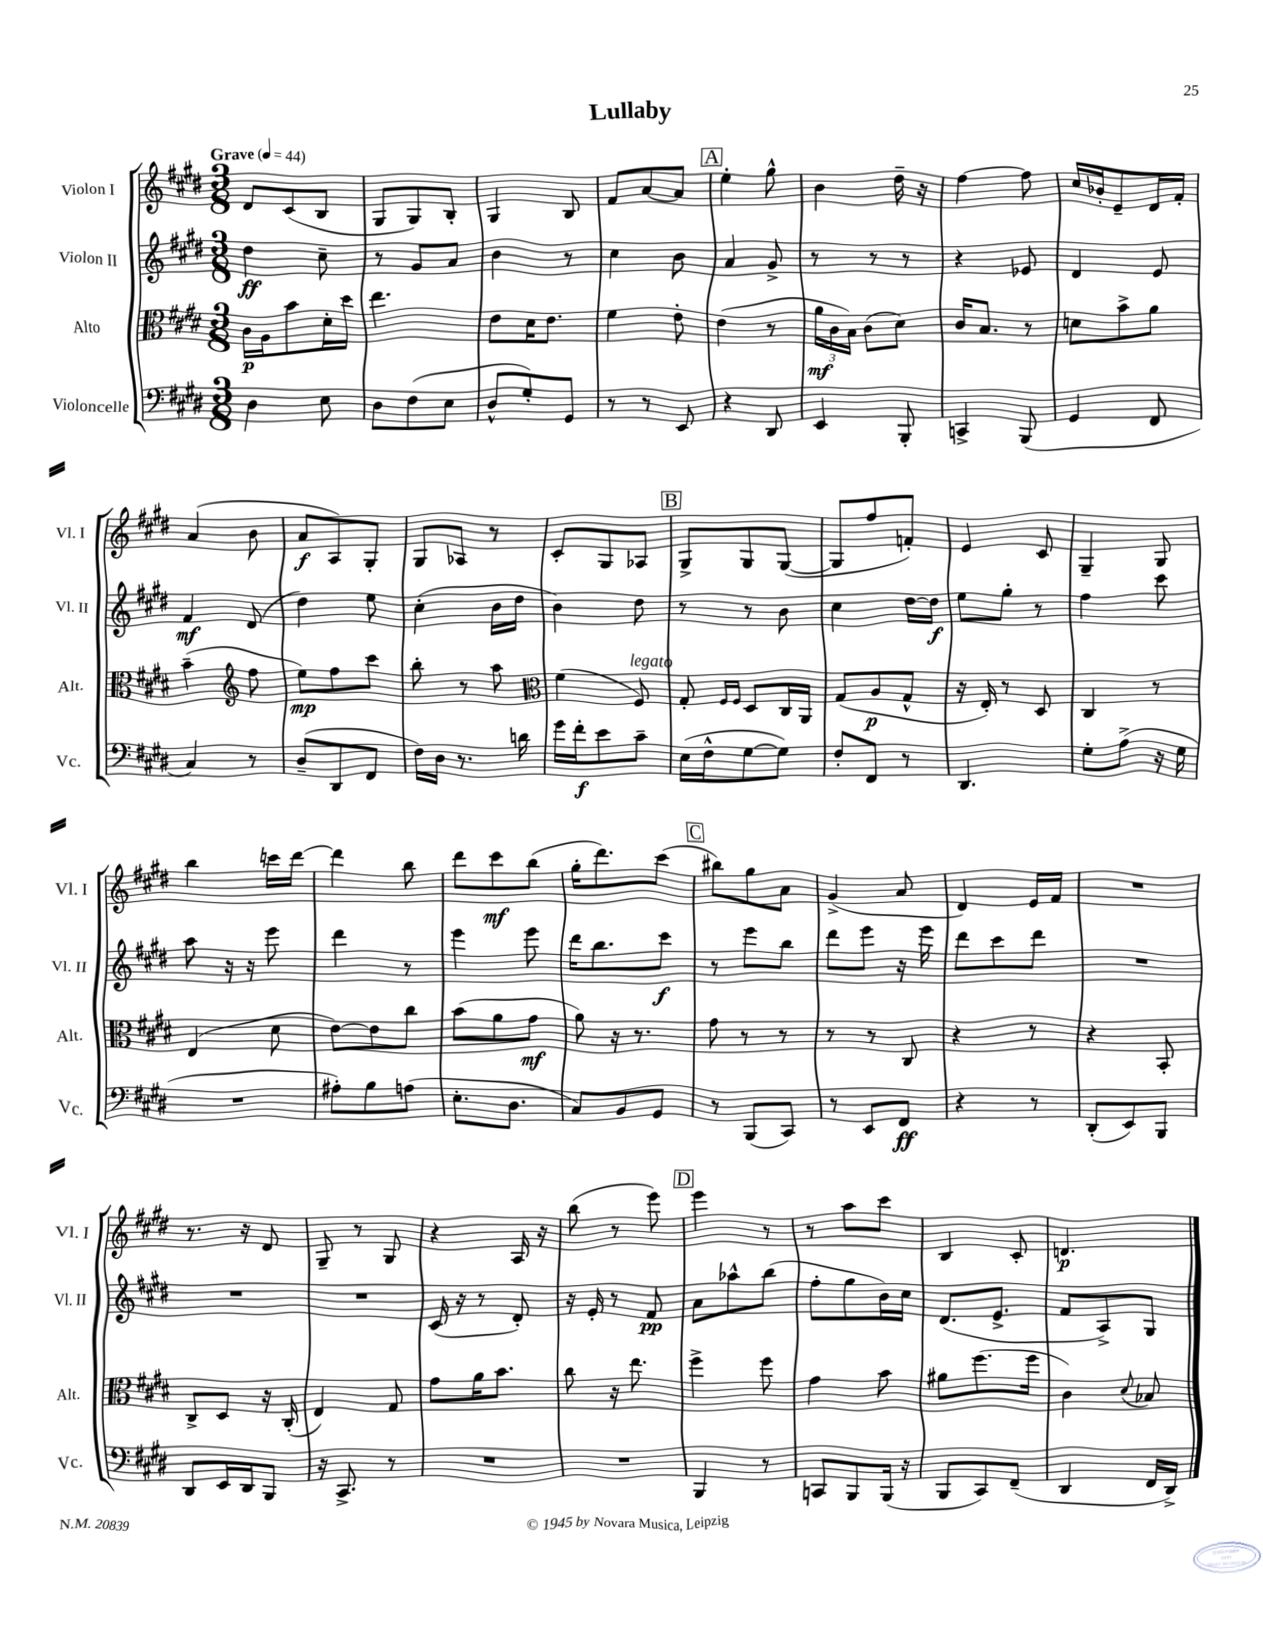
\header { title = "Lullaby" }
<<
\new StaffGroup <<
\new Staff = "s0" \with { instrumentName = "Violon I" shortInstrumentName = "Vl. I" } {
    \clef treble \key e \major \numericTimeSignature \time 3/8 \tempo "Grave" 4 = 44
    \autoBeamOff dis'8[ cis'8( b8] |
    gis8[ gis8) b8]-. |
    gis4 b8 |
    fis'8[ a'8~ a'8] |
    \mark \markup { \box "A" } e''4-. gis''8-^ |
    b'4 dis''16-- r16 |
    fis''4~ fis''8 |
    cis''16[ bes'16-. e'8-- dis'16 fis'16]-. |
    a'4( b'8 |
    a'8[\f a8) gis8]-. |
    gis8[ aes8] r8 |
    cis'8[-. gis8 aes8] |
    \mark \markup { \box "B" } gis8[-> gis8 gis8]~( |
    gis8[ fis''8 f'8]-.) |
    e'4 cis'8 |
    gis4-- gis8 |
    b''4 c'''16[ dis'''16]~ |
    dis'''4 b''8 |
    dis'''8[ cis'''8\mf b''8]( |
    gis''16[-. dis'''8.) cis'''8]( |
    \mark \markup { \box "C" } bis''8[) gis''8 a'8] |
    gis'4->( a'8 |
    dis'4) e'16[ fis'16] |
    R4. |
    r8. r16 dis'8 |
    gis8-- r8 gis8 |
    r4 a16 r16 |
    b''8( r8 e'''8) |
    \mark \markup { \box "D" } e'''4 r8 |
    r8 a''8[ cis'''8] |
    b4 cis'8-. |
    d'4.\p \bar "|." |
}
\new Staff = "s1" \with { instrumentName = "Violon II" shortInstrumentName = "Vl. II" } {
    \clef treble \key e \major \numericTimeSignature \time 3/8
    \autoBeamOff dis''4\ff cis''8-- |
    r8 gis'8[ a'8] |
    b'4 r8 |
    cis''4 b'8 |
    \mark \markup { \box "A" } a'4 gis'8-> |
    r8 r8 r8 |
    r4 ees'8 |
    dis'4 e'8 |
    fis'4\mf dis'8( |
    dis''4) e''8 |
    cis''4-.( b'16[ dis''16] |
    b'4) dis''8 |
    \mark \markup { \box "B" } r8 r8 b'8 |
    cis''4 dis''16[~ dis''16]\f |
    e''8[ gis''8]-. r8 |
    fis''4 cis'''8 |
    a''8 r16 r16 e'''8 |
    dis'''4 r8 |
    e'''4 e'''8 |
    dis'''16[ b''8. cis'''8]\f |
    \mark \markup { \box "C" } r8 e'''8[ b''8] |
    dis'''8[ e'''8] r16 e'''16 |
    dis'''8[ cis'''8 dis'''8] |
    R4. |
    R4. |
    R4. |
    cis'16( r16 r8 dis'8-.) |
    r16 e'16-. r8 fis'8\pp |
    \mark \markup { \box "D" } a'8[ aes''8-^ b''8]( |
    fis''8[-. gis''8 b'16) cis''16] |
    dis'8.[( e'8.]-> |
    fis'8[ a8->) gis8] \bar "|." |
}
\new Staff = "s2" \with { instrumentName = "Alto" shortInstrumentName = "Alt." } {
    \clef alto \key e \major \numericTimeSignature \time 3/8
    \autoBeamOff cis'16[\p a16 b'8 dis'16-. dis''16] |
    e''4. |
    e'8[ dis'16 e'8.] |
    fis'4 e'8-. |
    \mark \markup { \box "A" } e'4( r8 |
    \tuplet 3/2 { a'16[\mf cis'16 b16]) } cis'8[( dis'8]) |
    cis'16[ b8.] r8 |
    d'8[ b'8-> a'8] |
    b'4--( \clef treble fis''8 |
    e''8[\mp) fis''8 cis'''8] |
    b''8-. r8 a''8 |
    \clef alto fis'4( fis8^\markup { \italic "legato" }) |
    \mark \markup { \box "B" } gis8-. \grace { fis16[ fis16] } dis8[ cis16 a,16] |
    gis8[( a8\p gis8]-^ |
    r16 e16-.) r8 dis8 |
    cis4 r8 |
    e4( dis'8 |
    e'8[~) e'8 cis''8] |
    b'8[( a'8 gis'8]\mf |
    a'8) r16 r8. |
    \mark \markup { \box "C" } gis'8 r8 r8 |
    r8 r8 cis8 |
    r4 r8 |
    r4 b,8-. |
    cis8[-> dis8] r16 cis16-.( |
    e4) gis8 |
    gis'8[ a'16 b'8.] |
    cis''8 r16 e''8. |
    \mark \markup { \box "D" } fis''4-> fis''8 |
    gis'4 b'8 |
    ais'8[ fis''8.( fis''16] |
    cis'4) \appoggiatura { dis'8 } bes8 \bar "|." |
}
\new Staff = "s3" \with { instrumentName = "Violoncelle" shortInstrumentName = "Vc." } {
    \clef bass \key e \major \numericTimeSignature \time 3/8
    \autoBeamOff dis4 e8 |
    dis8[ fis8( e8] |
    dis8[-^ gis8-.) gis,8] |
    r8 r8 e,8 |
    \mark \markup { \box "A" } r4 dis,8 |
    e,4 b,,8-. |
    c,4-> b,,8( |
    gis,4 fis,8 |
    cis4) r8 |
    dis8[--( dis,8 fis,8] |
    fis16[) dis16] r8. d'16 |
    gis'16[ fis'16-.\f e'8 cis'8]-- |
    \mark \markup { \box "B" } e16[( fis16-^ gis8~ gis8]) |
    fis8[-. fis,8] r8 |
    dis,4. |
    gis8[-. a8]->( r16 gis16 |
    R4. |
    ais8[-.) b8 a8]( |
    e8.[-. dis8.] |
    cis8[) b,8 gis,8] |
    \mark \markup { \box "C" } r8 b,,8[( cis,8]) |
    r8 e,8[ fis,8]\ff |
    r4 r8 |
    dis,8[-.( e,8) b,,8] |
    dis,8[ e,16 dis,16 b,,8] |
    r16 cis,8.-> r8 |
    R4. |
    R4. |
    \mark \markup { \box "D" } b,,4 r8 |
    c,8[ b,,8 b,,16]( r16 |
    b,,8[ cis,8) fis,8]--( |
    dis,4 fis,16[ dis,16]->) \bar "|." |
}
>>
>>
\layout { \context { \Score \remove "Bar_number_engraver" } }
